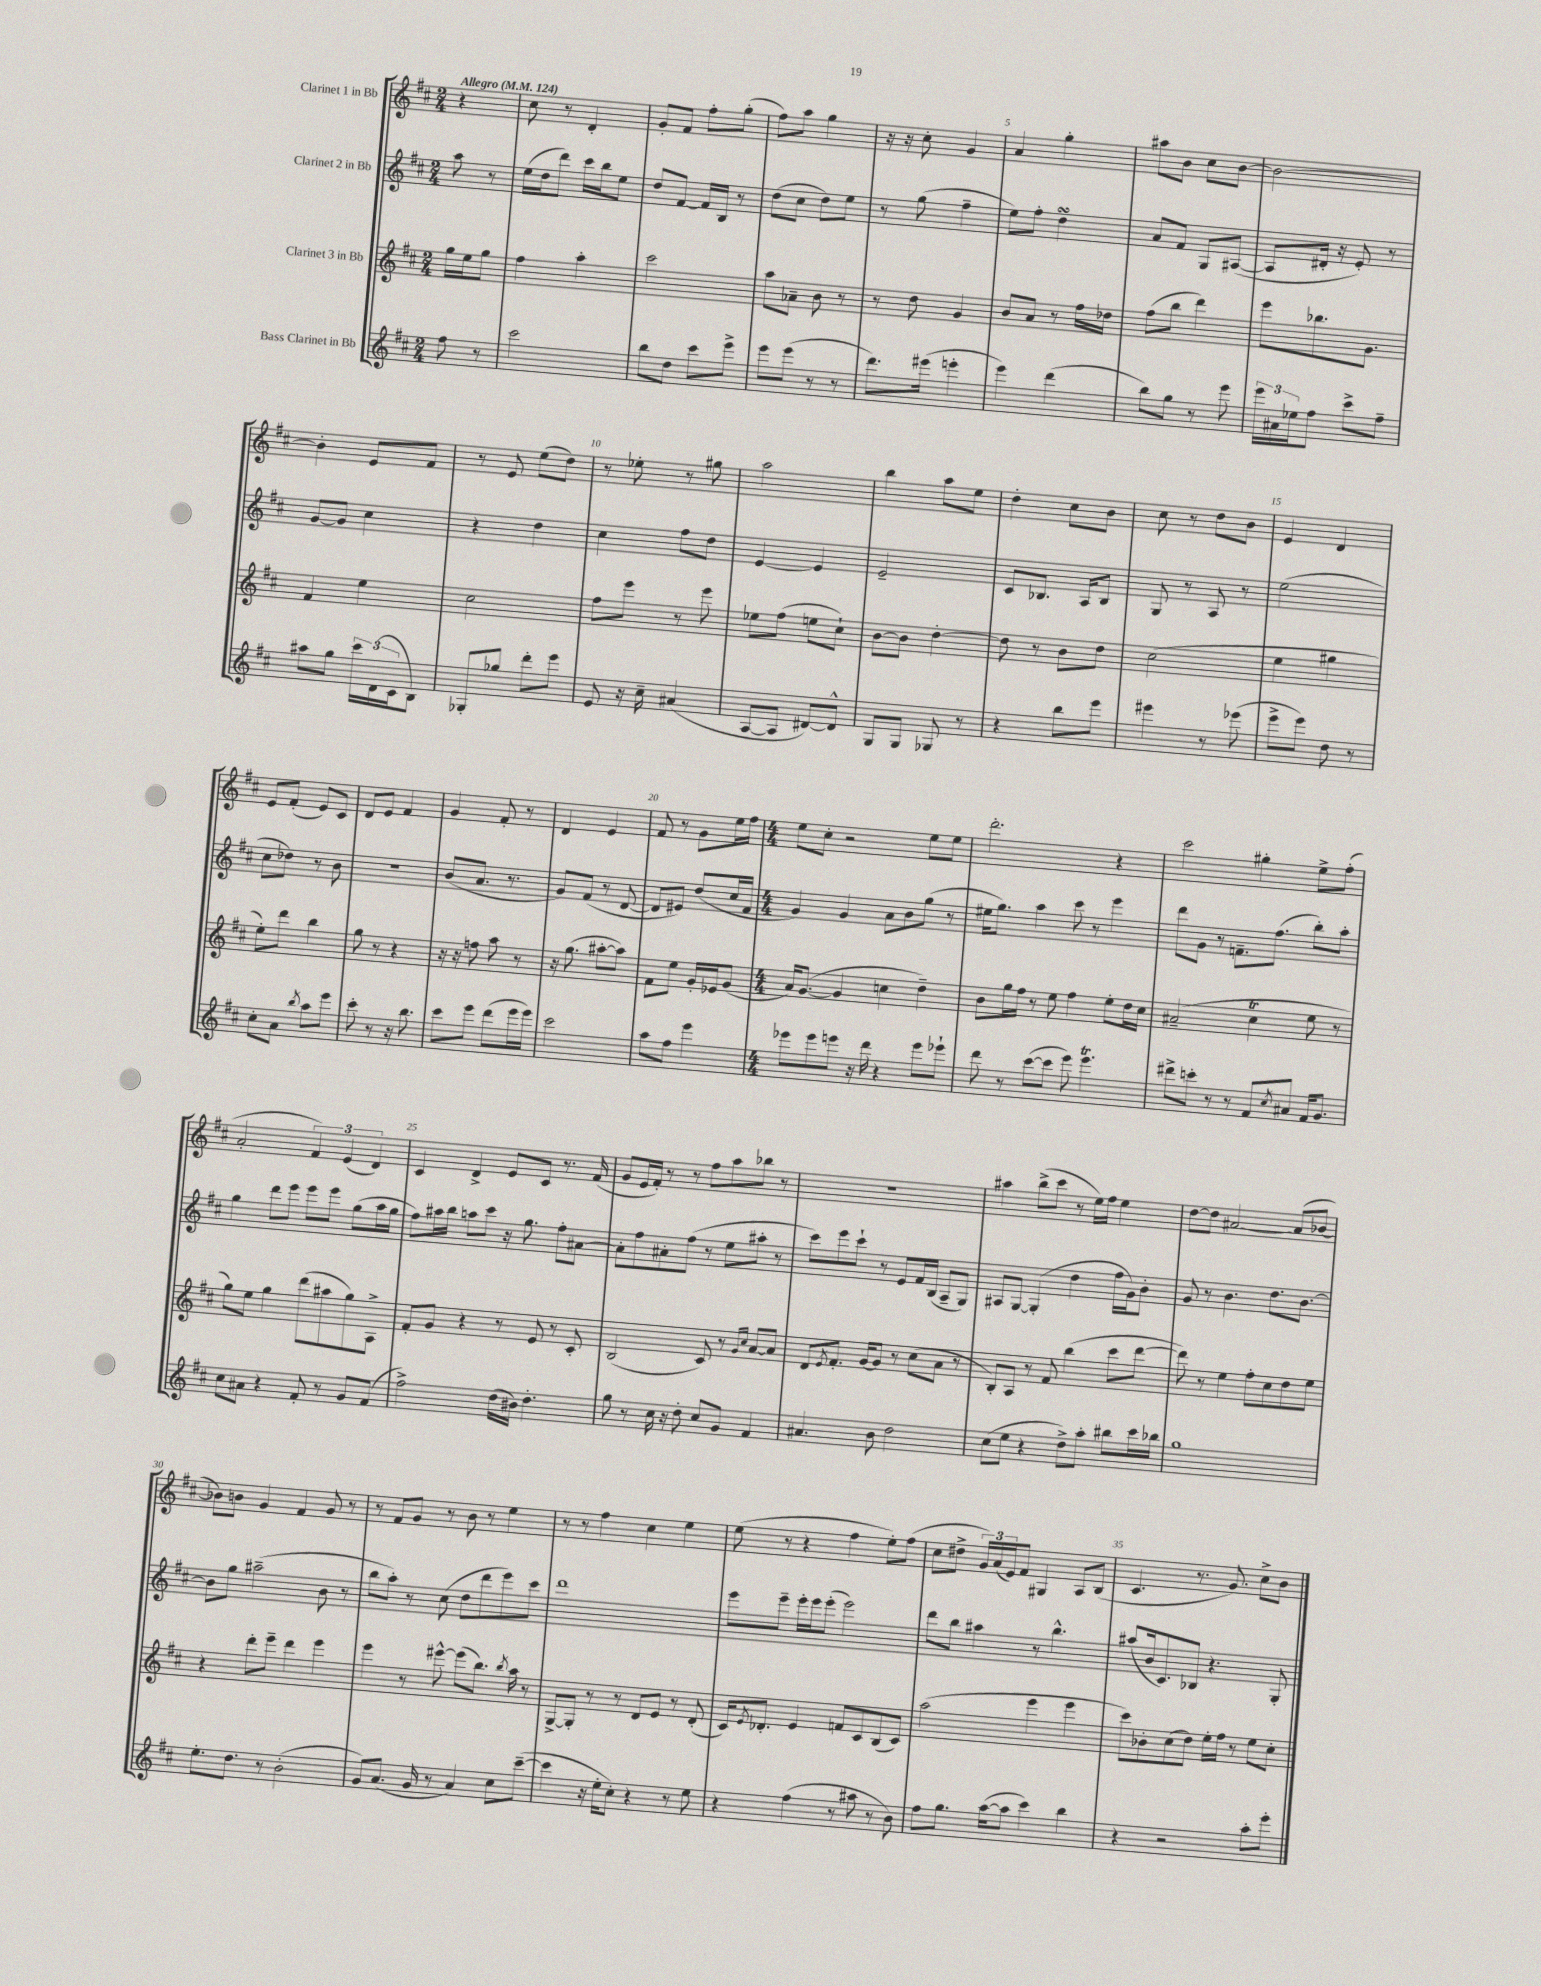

**kern	**kern	**kern	**kern
*part4	*part3	*part2	*part1
*staff4	*staff3	*staff2	*staff1
*I"Bass Clarinet in Bb	*I"Clarinet 3 in Bb	*I"Clarinet 2 in Bb	*I"Clarinet 1 in Bb
*clefG2	*clefG2	*clefG2	*clefG2
*k[f#c#]	*k[f#c#]	*k[f#c#]	*k[f#c#]
*M2/4	*M2/4	*M2/4	*M2/4
*MM124	*MM124	*MM124	*MM124
=	=	=	=
!	!	!	!LO:TX:a:B:t=Allegro
8ff#\	16gg\LL	8aa\	4r
.	16ee\J	.	.
8r	8gg\J	8r	.
=1	=1	=1	=1
2ccc#\	4ff#\	(16ee\LL	8cc#\
.	.	16dd\J	.
.	.	8ddd\J)	8r
.	4aa'\	16ccc#\LL	4d'/
.	.	16bb\J	.
.	.	8ee\J	.
=2	=2	=2	=2
8bb\L	2ccc#\	8dd/L	8g'/L
8dd\J	.	[8f#/J	8f#/J
8ccc#\L	.	16f#/LL]	8ff#'\L
.	.	16B/JJ	.
8eee^\J	.	8r	(8gg'\J
=3	=3	=3	=3
8eee\L	8aa\L	(8dd\L	8ff#\L)
(8eee\J	8a-X~\J	8cc#\J	8aa\J
8r	8b\	8dd\L)	4gg\
8r	8r	8ee\J	.
=4	=4	=4	=4
8.ddd\L)	8r	8r	16r
.	.	.	16r
.	8dd\	(8gg\	8cc#'\
(16eee#X\Jk	.	.	.
4eeen'\	4g/	4ff#~\	4g/
=5	=5	=5	=5
4eee\)	8b/L	8ee\L)	4a/
.	8a/J	8ff#'\J	.
(4ddd\	8r	4ddsSSs\	4gg'\
.	16ff#\LL	.	.
.	16dd-X\JJ	.	.
=6	=6	=6	=6
8bb\L)	(8ff#\L	8a/L	8aa#X\L
8gg\J	8bb\J	8f#/J	8b\J
8r	4ddd\)	8G/L	8cc#\L
8eee\	.	([8A#X/J	[8b\J
=7	=7	=7	=7
24eee\LL	8eee\L	8A#/L]	2b\_
24a#X\	.	.	.
24ee-X\J	.	.	.
8ff#\J	8.bb-X\	16d#X'/Jk	.
.	.	16r	.
8ccc#^\L	.	8e'/)	.
.	8.g\J	.	.
8ff#~\J	.	8r	.
!!LO:LB:g=z
=8	=8	=8	=8
8aa#X\L	4f#/	[8g/L	4b'\]
8gg\J	.	8g/J]	.
24ccc#\LL	4ee\	4cc#\	8e/L
(24d\	.	.	.
24c#\J	.	.	.
8B\J)	.	.	8f#/J
=9	=9	=9	=9
8G-X'/L	2cc#\	4r	8r
8gg-X/J	.	.	8e/
8ddd'\L	.	4dd\	(8ee\L
8eee\J	.	.	8dd\J)
=10	=10	=10	=10
8e/	8ff#\L	4cc#\	8r
16r	8eee\J	.	8ee-X'\
16cc#~\	.	.	.
(4a#X/	8r	8ff#\L	8r
.	8eee\	8dd\J	8gg#X\
=11	=11	=11	=11
[8A/L	8ee-X\L	[4e/	2aa\
8A/J]	(8ff#\J	.	.
[8d#X/L)	8een\L	4e/]	.
8d#^^/J]	8cc#`\J)	.	.
=12	=12	=12	=12
8G/L	[8b\L	2e~/	4bb\
8G/J	8b\J]	.	.
8G-X/	[4dd'\	.	8aa\L
8r	.	.	8ee\J
=13	=13	=13	=13
4r	8dd\]	8c#/L	4dd'\
.	8r	8.B-X/J	.
8bb\L	8b\L	.	8cc#\L
.	.	16A/KL	.
8eee\J	8dd\J	8B-/J	8b\J
=14	=14	=14	=14
4eee#X\	(2cc#\	8G/	8cc#\
.	.	8r	8r
8r	.	8A/	8dd\L
(8eee-X\	.	8r	8b\J
=15	=15	=15	=15
8eee^\L	4ee\	(2ee\	4e/
8eee\J)	.	.	.
8dd\	4gg#X\	.	4d/
8r	.	.	.
!!LO:LB:g=z
=16	=16	=16	=16
8cc#'\L	8ee'\L)	8cc#\L	8e/L
8a\J	8ddd\J	8dd-X\J)	(8f#'/J
8qbb/	.	.	.
8aa\L	4bb\	8r	8e/L)
8eee\J	.	8b\	8c#/J
=17	=17	=17	=17
8ccc#'\	8gg\	2r	8d/L
8r	8r	.	8e/J
16r	4r	.	4f#/
8.bb\	.	.	.
=18	=18	=18	=18
8ccc#\L	16r	(8b/L	4g/
.	16r	.	.
8eee\J	8ffn\	8.a/J	.
(8ddd\L	8aa\	.	8f#'/
.	.	8.r	.
16eee\L	8r	.	8r
16eee\JJ)	.	.	.
=19	=19	=19	=19
2ccc#\	16r	8g/L)	4d/
.	(8.gg\	.	.
.	.	(8f#/J	.
.	[8aa#X'\L	8r	4e/
.	8aa#\J])	[8d/	.
=20	=20	=20	=20
8aa\L	8f#\L	8d/L]	8f#/
8ff#\J	8ee\J	8e#X/J)	8r
4eee\	16g'/LL	(8dd/L	8g\L
.	16e-X/J	.	.
.	(8g/J	16cc#/L	16ee\L
.	.	16f#/JJ	16ff#\JJ
=21	=21	=21	=21
*M4/4	*M4/4	*M4/4	*M4/4
8eee-X\L	16a/KL)	4g/)	8ee\L
.	([8.g/J	.	.
8eee-\	.	.	8cc#'\J
8eeen\J	4g/]	4g/	2r
16r	.	.	.
16ddd\	.	.	.
4r	4ccn\	8a\L	.
.	.	8b\	.
8eee\L	4dd~\)	(8gg\J	8ee\L
8eee-X`\J	.	8r	8ee\J
=22	=22	=22	=22
8ddd\	8b\L	16ee#X\KL	2.ddd'\
.	.	8.gg\J)	.
8r	16gg\L	.	.
.	16ff#\JJ	.	.
([8ccc#\L	8r	4aa\	.
8ccc#\J]	8ee\	.	.
8eee\)	4ff#\	8ccc#\	.
4.eeeT\	.	8r	.
.	8ee'\L	4eee\	4r
.	16dd\L	.	.
.	16cc#\JJ	.	.
=23	=23	=23	=23
8ddd#X^\L	(2a#X~/	8ddd\L	2ccc#\
8cccn'\J	.	8g\J	.
8r	.	8r	.
8r	.	8.fn~\L	.
8f#/L	4cc#t\	.	4gg#X'\
.	.	(8.ff#\J	.
8qcc#/	.	.	.
8a#X/J	.	.	.
16f#/KL	8ee\	8bb'\L)	8ee^\L
8.g/J	.	.	.
.	8r	8aa'\J	(8ff#'\J
!!LO:LB:g=z
=24	=24	=24	=24
8cc#\L	8gg\L)	4gg\	2a'/
8a#X\J	8ee\J	.	.
4r	4gg\	8ddd\L	.
.	.	8eee\J	.
8f#'/	(8ddd\L	8eee\L	6f#/)
8r	8aa#X\	8eee\J	.
.	.	.	(6e/
8g/L	8gg\)	(8gg\L	.
.	.	.	6d/)
(8f#/J	8A^\J	16aa\L	.
.	.	16gg\JJ	.
=25	=25	=25	=25
2ff#^\)	8f#'/L	8ff#\L)	4c#/
.	8g/J	16aa#X\L	.
.	.	16bb\JJ	.
.	4r	8aan\L	4d^/
.	.	8ccc#\J	.
(16dd\LL	8r	16r	8e/L
16b#X\JJ)	.	8.gg\	.
4.dd'\	8e/	.	8c#/J
.	8r	8ff#'\L	8.r
.	8c#'/	[8a#X\J	.
.	.	.	(16f#/
=26	=26	=26	=26
8gg\	(2B/	8a#'\L]	8g/L
8r	.	8ff#\	16e/L
.	.	.	16f#'/JJ)
16cc#\	.	8a#X'\	8r
16r	.	.	.
8dd'\	.	(8ff#\J	8r
8cc#/L	8c#/)	8r	8ff#\L
8g/J	8r	8ee\L	8aa\
.	16qqg/LL	.	.
.	16qqcc#/JJ	.	.
4f#/	[8a/L	8aa#X'\J	8bb-X\J
.	8a/J]	8r	8r
=27	=27	=27	=27
4.a#X/	8d/L	8ccc#\L)	1r
.	8qe/	.	.
.	8.f#'/J	8eee\	.
.	.	8ccc#`\J	.
.	[16g/KL	.	.
8b\	8g/J]	8r	.
2dd\	8r	8e/L	.
.	(8cc#\L	16f#/L	.
.	.	(16B/JJ	.
.	8a\J	8A~/L	.
.	8r	8G/J)	.
=28	=28	=28	=28
(8cc#\L	8B'/L)	8A#X/L	4aa#X\
8ee\J	8A/J	[8G/J	.
4r	8r	(4G'/]	(8bb^\L
.	8f#/	.	8ccc#\J
8dd^\L)	(4bb\	4dd\	8r
8aa'\J	.	.	16ee\LL)
.	.	.	16ff#\JJ
8bb#X\L	8ccc#\L	16ff#\LL	4ee\
.	.	16g\J)	.
16ccc#\L	[8ddd\J	8b'\J	.
16bb-X\JJ	.	.	.
=29	=29	=29	=29
1gg	8ddd\])	8g/	[8dd\L
.	8r	8r	8dd\J]
.	4ee\	4.b\	[2a#X/
.	8ff#'\L	.	.
.	8cc#\	8.dd\L	.
.	8dd\	.	(8a#/L]
.	.	[8.b\J	.
.	8ee\J	.	[8b-X/J
!!LO:LB:g=z
=30	=30	=30	=30
8.ee'\L	4r	8b\L]	8b-X\L])
.	.	8gg\J	8bn\J
8.dd\J	.	.	.
.	8ddd'\L	(2aa#X~\	4g/
8r	8eee~\J	.	.
(2b'\	4ddd\	.	4f#/
.	4eee\	8b\	8g/
.	.	8r	8r
=31	=31	=31	=31
8g/L)	4eee\	8bb\L	8r
(8.a/J	.	8aa'\J)	8f#/L
.	8r	8r	8g/J
16g/	.	.	.
8r	[8eee#X^^\	(8cc#\	8r
4a/)	(8eee#\L]	8dd\L	8b\
.	8.bb\J)	8ddd\	8r
8cc#\L	.	8eee\)	4ee\
.	8qbb/	.	.
.	16aa\	.	.
([8ccc#~\J	8r	8ccc#\J	.
=32	=32	=32	=32
4ccc#\]	[8G^/L	1ddd	8r
.	8G'/J]	.	8r
16r	8r	.	4ff#\
16ee'\KL	.	.	.
8cc#'\J)	8r	.	.
4r	8d/L	.	4cc#\
.	8e/J	.	.
8r	8r	.	4ee\
8ee\	(8d'/	.	.
=33	=33	=33	=33
4r	16c#/KL)	8eee\L	(8ee\
.	8qe/	.	.
.	8.d-X'/J	.	.
.	.	8eee~\J	8r
(4ff#\	4e/	16eee'\LL	4r
.	.	16eee\J	.
.	.	(8eee'\J	.
8r	8fn/L	2eee\)	4ff#\
8aa#X\	8c#/	.	.
8r	(8B/	.	8ee'\L)
8b\)	8c#/J)	.	(8ff#\J
=34	=34	=34	=34
8ff#\L	(2aa\	8ddd\L	8cc#\L
8.gg\J	.	8bb\J	8dd#X^\J
.	.	4aa#X\	24g/LL)
.	.	.	(24a/
([16aa\KL	.	.	.
.	.	.	24e/J)
8aa\J]	.	.	8f#/J
4ccc#\)	4eee\	8r	4G#X/
.	.	4.bb^^\	.
4bb\	4eee\	.	8A/L
.	.	.	(8B/J
=35	=35	=35	=35
4r	8ccc#\L)	(8aa#X/L	4.c#/
.	8b-X'\	16b/k	.
.	.	8.c#/)	.
2r	(8cc#\	.	.
.	8dd\J)	8B-X/J	8.r
.	16ee'\LL	4.r	.
.	16ff#\JJ	.	8.g/)
.	8r	.	.
8aa'\L	8ee\L	.	8cc#^\L
8eee'\J	8cc#'\J	8G'/	8b\J
==	==	==	==
*-	*-	*-	*-
